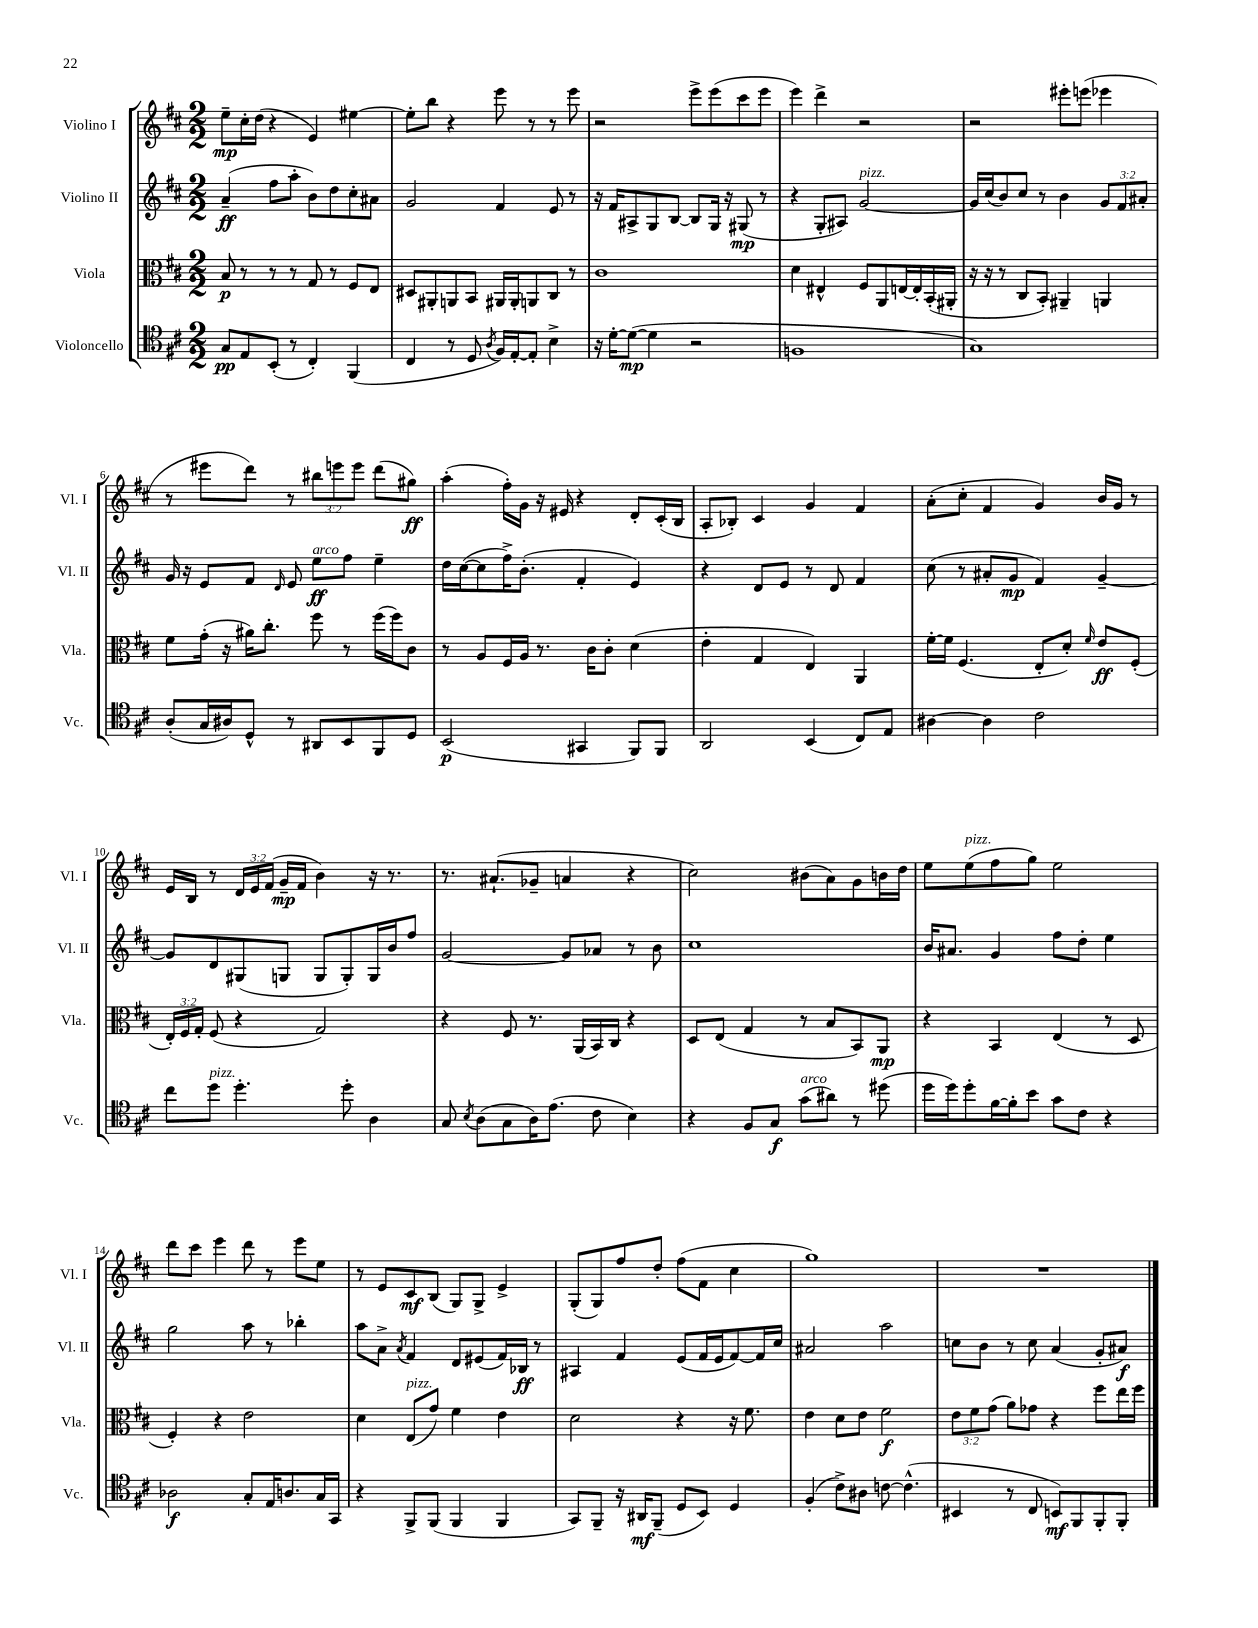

**kern	**dynam	**kern	**dynam	**kern	**dynam	**kern	**dynam
*part4	*part4	*part3	*part3	*part2	*part2	*part1	*part1
*staff4	*staff4	*staff3	*staff3	*staff2	*staff2	*staff1	*staff1
*I"Violoncello	*	*I"Viola	*	*I"Violino II	*	*I"Violino I	*
*I'Vc.	*	*I'Vla.	*	*I'Vl. II	*	*I'Vl. I	*
*clefC4	*	*clefC3	*	*clefG2	*	*clefG2	*
*k[f#c#]	*	*k[f#c#]	*	*k[f#c#]	*	*k[f#c#]	*
*M2/2	*	*M2/2	*	*M2/2	*	*M2/2	*
=1	=1	=1	=1	=1	=1	=1	=1
8G/L	pp	8B/	p	(4a~/	ff	8ee~\L	mp
8E/	.	8r	.	.	.	16cc#'\L	.
.	.	.	.	.	.	(16dd\JJ	.
(8BB'/J	.	8r	.	8ff#\L	.	4r	.
8r	.	8r	.	8aa'\J	.	.	.
4C#'/)	.	8G/	.	8b\L)	.	4e/)	.
.	.	8r	.	8dd\	.	.	.
(4FF#/	.	8F#/L	.	8cc#'\	.	[4ee#X\	.
.	.	8E/J	.	8a#X\J	.	.	.
=2	=2	=2	=2	=2	=2	=2	=2
4C#/	.	8D#X/L	.	2g/	.	8ee#'\L]	.
.	.	8AA#X'/	.	.	.	8bb\J	.
8r	.	8AAn/	.	.	.	4r	.
8D/	.	8BB/J	.	.	.	.	.
8qA/	.	.	.	.	.	.	.
16F#/LL)	.	16AA#X/LL	.	4f#/	.	8eee\	.
[16E'/J	.	16AA#'/J	.	.	.	.	.
8E'/J]	.	8AAn/	.	.	.	8r	.
4B^\	.	8C#/J	.	8e/	.	8r	.
.	.	8r	.	8r	.	8eee\	.
=3	=3	=3	=3	=3	=3	=3	=3
16r	.	1c#	.	16r	.	2r	.
[16d'\KL	.	.	.	16f#/KL	.	.	.
(8d\J_	mp	.	.	8A#X^/	.	.	.
4d\]	.	.	.	8G/	.	.	.
.	.	.	.	[8B/J	.	.	.
2r	.	.	.	8B/L]	.	8eee^\L	.
.	.	.	.	16G/Jk	.	(8eee\	.
.	.	.	.	16r	.	.	.
.	.	.	.	(8G#X/	mp	8ccc#\	.
.	.	.	.	8r	.	8eee\J	.
=4	=4	=4	=4	=4	=4	=4	=4
1Fn	.	4d\	.	4r	.	4eee\)	.
.	.	4E#X^^/	.	8G'/L	.	4ddd^\	.
.	.	.	.	8A#X/J)	.	.	.
!	!	!	!	!LO:TX:a:i:t=pizz.	!	!	!
.	.	8F#/L	.	[2g/	.	2r	.
.	.	8AA/	.	.	.	.	.
.	.	[16En/L	.	.	.	.	.
.	.	16E'/]	.	.	.	.	.
.	.	(16BB'/	.	.	.	.	.
.	.	16AA#X'/JJ	.	.	.	.	.
=5	=5	=5	=5	=5	=5	=5	=5
1G)	.	16r	.	16g/LL]	.	2r	.
.	.	16r	.	(16cc#/J	.	.	.
.	.	8r	.	8b/)	.	.	.
.	.	8C#/L	.	8cc#/J	.	.	.
.	.	8BB'/J)	.	8r	.	.	.
.	.	4AA#X~/	.	4b\	.	8eee#X'\L	.
.	.	.	.	.	.	(8eeen\J	.
.	.	4AAn/	.	12g/L	.	4eee-X\	.
.	.	.	.	12f#/	.	.	.
.	.	.	.	12a#X'/J	.	.	.
!!LO:LB:g=z
=6	=6	=6	=6	=6	=6	=6	=6
(8A'/L	.	8f#\L	.	16g/	.	8r	.
.	.	.	.	16r	.	.	.
16G/L	.	(16g'\Jk	.	8e/L	.	8eee#X\L	.
16A#X/J)	.	16r	.	.	.	.	.
8D^^/J	.	16a#X\KL)	.	8f#/J	.	8ddd\J)	.
.	.	8.cc#'\J	.	.	.	.	.
.	.	.	.	16qqd/	.	.	.
8r	.	.	.	8e/	.	8r	.
!	!	!	!	!LO:TX:a:i:t=arco	!	!	!
8AA#X/L	.	8ff#\	.	8ee\L	ff	12bb#X\L	.
.	.	.	.	.	.	12eeen\	.
8BB/	.	8r	.	8ff#\J	.	.	.
.	.	.	.	.	.	12eee\J	.
8FF#/	.	(16ff#\LL	.	4ee~\	.	(8ddd\L	.
.	.	16ff#\J)	.	.	.	.	.
8D/J	.	8c#\J	.	.	.	8gg#X\J)	ff
=7	=7	=7	=7	=7	=7	=7	=7
(2BB/	p	8r	.	16dd\LL	.	(4aa'\	.
.	.	.	.	([16cc#\J	.	.	.
.	.	8A/L	.	8cc#\]	.	.	.
.	.	16F#/L	.	16ff#^\K)	.	16ff#'\LL)	.
.	.	16A/JJ	.	(8.b'\J	.	16g\JJ	.
.	.	8.r	.	.	.	16r	.
.	.	.	.	.	.	16e#X/	.
4GG#X/	.	.	.	4f#'/	.	4r	.
.	.	16c#\KL	.	.	.	.	.
.	.	8c#'\J	.	.	.	.	.
8FF#/L)	.	(4d\	.	4e/)	.	8d'/L	.
8FF#/J	.	.	.	.	.	(16c#'/L	.
.	.	.	.	.	.	16B/JJ	.
=8	=8	=8	=8	=8	=8	=8	=8
2AA/	.	4e'\	.	4r	.	8A'/L	.
.	.	.	.	.	.	8B-X'/J)	.
.	.	4G/	.	8d/L	.	4c#/	.
.	.	.	.	8e/J	.	.	.
(4BB/	.	4E/)	.	8r	.	4g/	.
.	.	.	.	8d/	.	.	.
8C#/L)	.	4AA/	.	4f#/	.	4f#/	.
8E/J	.	.	.	.	.	.	.
=9	=9	=9	=9	=9	=9	=9	=9
[4A#X\	.	[16f#'\LL	.	(8cc#\	.	(8a'\L	.
.	.	16f#\JJ]	.	.	.	.	.
.	.	(4.F#/	.	8r	.	8cc#'\J	.
4A#\]	.	.	.	8a#X'/L	.	4f#/	.
.	.	.	.	8g/J	mp	.	.
2c#\	.	8E'/L	.	4f#/)	.	4g/)	.
.	.	8d'/J)	.	.	.	.	.
.	.	16qqf#/	.	.	.	.	.
.	.	8e/L	ff	[4g~/	.	16b/LL	.
.	.	.	.	.	.	16g/JJ	.
.	.	(8F#'/J	.	.	.	8r	.
!!LO:LB:g=z
=10	=10	=10	=10	=10	=10	=10	=10
8cc#\L	.	24E'/LL)	.	8g/L]	.	16e/LL	.
.	.	24F#/	.	.	.	.	.
.	.	.	.	.	.	16B/JJ	.
.	.	24G'/JJ	.	.	.	.	.
!LO:TX:a:i:t=pizz.	!	!	!	!	!	!	!
8dd\J	.	(8F#/	.	8d/	.	8r	.
4.dd'\	.	4r	.	(8G#X/	.	24d/LL	.
.	.	.	.	.	.	24e/	.
.	.	.	.	.	.	(24f#/JJ	.
.	.	.	.	8Gn/J	.	16g~/LL	mp
.	.	.	.	.	.	16f#/JJ	.
.	.	2G/)	.	8G/L	.	4b\)	.
8dd'\	.	.	.	8G'/)	.	.	.
4A\	.	.	.	16G/L	.	16r	.
.	.	.	.	16b/J	.	8.r	.
.	.	.	.	8ff#/J	.	.	.
=11	=11	=11	=11	=11	=11	=11	=11
8G/	.	4r	.	[2g/	.	8.r	.
8qB/	.	.	.	.	.	.	.
(8A\L	.	.	.	.	.	.	.
.	.	.	.	.	.	(8.a#X`/L	.
8G\	.	8F#/	.	.	.	.	.
16A\K)	.	8.r	.	.	.	8g-X~/J	.
(8.e\J	.	.	.	.	.	.	.
.	.	.	.	8g/L]	.	4an/	.
.	.	(16AA/LL	.	.	.	.	.
8c#\	.	16BB/)	.	8a-X/J	.	.	.
.	.	16C#/JJ	.	.	.	.	.
4B\)	.	4r	.	8r	.	4r	.
.	.	.	.	8b\	.	.	.
=12	=12	=12	=12	=12	=12	=12	=12
4r	.	8D/L	.	1cc#	.	2cc#\)	.
.	.	(8E/J	.	.	.	.	.
8F#/L	.	4G/	.	.	.	.	.
8G/J	f	.	.	.	.	.	.
!LO:TX:a:i:t=arco	!	!	!	!	!	!	!
(8g\L	.	8r	.	.	.	(8b#X\L	.
8a#X\J)	.	8B/L	.	.	.	8a\)	.
8r	.	8BB/)	.	.	.	8g\	.
(8dd#X\	.	8AA/J	mp	.	.	16bn\L	.
.	.	.	.	.	.	16dd\JJ	.
=13	=13	=13	=13	=13	=13	=13	=13
16dd\LL	.	4r	.	16b/KL	.	8ee\L	.
16dd\J)	.	.	.	8.a#X/J	.	.	.
!	!	!	!	!	!	!LO:TX:a:i:t=pizz.	!
8dd'\	.	.	.	.	.	(8ee\	.
[16f#\L	.	4BB/	.	4g/	.	8ff#\	.
16f#'\J]	.	.	.	.	.	.	.
8b\J	.	.	.	.	.	8gg\J)	.
8g\L	.	(4E/	.	8ff#\L	.	2ee\	.
8c#\J	.	.	.	8dd'\J	.	.	.
4r	.	8r	.	4ee\	.	.	.
.	.	8D/	.	.	.	.	.
!!LO:LB:g=z
=14	=14	=14	=14	=14	=14	=14	=14
2A-X\	f	4F#'/)	.	2gg\	.	8ddd\L	.
.	.	.	.	.	.	8ccc#\J	.
.	.	4r	.	.	.	4eee\	.
8G'/L	.	2e\	.	8aa\	.	8ddd\	.
16E/K	.	.	.	8r	.	8r	.
8.An/	.	.	.	.	.	.	.
.	.	.	.	4bb-X'\	.	8eee\L	.
16G/L	.	.	.	.	.	8ee\J	.
16GG/JJ	.	.	.	.	.	.	.
=15	=15	=15	=15	=15	=15	=15	=15
4r	.	4d\	.	8aa\L	.	8r	.
.	.	.	.	8a^\J	.	8e/L	.
.	.	.	.	8qa/	.	.	.
!	!	!LO:TX:a:i:t=pizz.	!	!	!	!	!
8FF#^/L	.	(8E/L	.	4f#/	.	8c#/	mf
(8FF#/J	.	8g/J)	.	.	.	(8B/J	.
4FF#/	.	4f#\	.	8d/L	.	8G/L)	.
.	.	.	.	(8e#X/	.	8G^/J	.
4FF#/	.	4e\	.	16f#/L)	.	4e^/	.
.	.	.	.	16B-X/JJ	ff	.	.
.	.	.	.	8r	.	.	.
=16	=16	=16	=16	=16	=16	=16	=16
8GG/L)	.	2d\	.	4A#X/	.	(8G'/L	.
8FF#~/J	.	.	.	.	.	8G/)	.
16r	.	.	.	4f#/	.	8ff#/	.
16AA#X/KL	mf	.	.	.	.	.	.
(8FF#~/J	.	.	.	.	.	8dd'/J	.
8D/L	.	4r	.	(8e/L	.	(8ff#\L	.
8BB/J)	.	.	.	16f#/L	.	8f#\J	.
.	.	.	.	16e/J	.	.	.
4D/	.	16r	.	[8f#/)	.	4cc#\	.
.	.	8.f#\	.	.	.	.	.
.	.	.	.	16f#/L]	.	.	.
.	.	.	.	16cc#/JJ	.	.	.
=17	=17	=17	=17	=17	=17	=17	=17
(4F#'/	.	4e\	.	2a#X/	.	1gg)	.
8c#^\L)	.	8d\L	.	.	.	.	.
8A#X\J	.	8e\J	.	.	.	.	.
[8cn\	.	2f#\	f	2aa\	.	.	.
(4.c^^\]	.	.	.	.	.	.	.
=18	=18	=18	=18	=18	=18	=18	=18
4BB#X/	.	12e\L	.	8ccn\L	.	1r	.
.	.	12f#\	.	.	.	.	.
.	.	.	.	8b\J	.	.	.
.	.	(12g\J	.	.	.	.	.
8r	.	8a\L)	.	8r	.	.	.
8C#/	.	8g-X\J	.	8cc\	.	.	.
8BBn/L)	mf	4r	.	(4a/	.	.	.
8FF#/	.	.	.	.	.	.	.
8FF#'/	.	8ff#\L	.	8g'/L	.	.	.
8FF#'/J	.	16ee\L	.	8a#X/J)	f	.	.
.	.	16ff#\JJ	.	.	.	.	.
==	==	==	==	==	==	==	==
*-	*-	*-	*-	*-	*-	*-	*-
